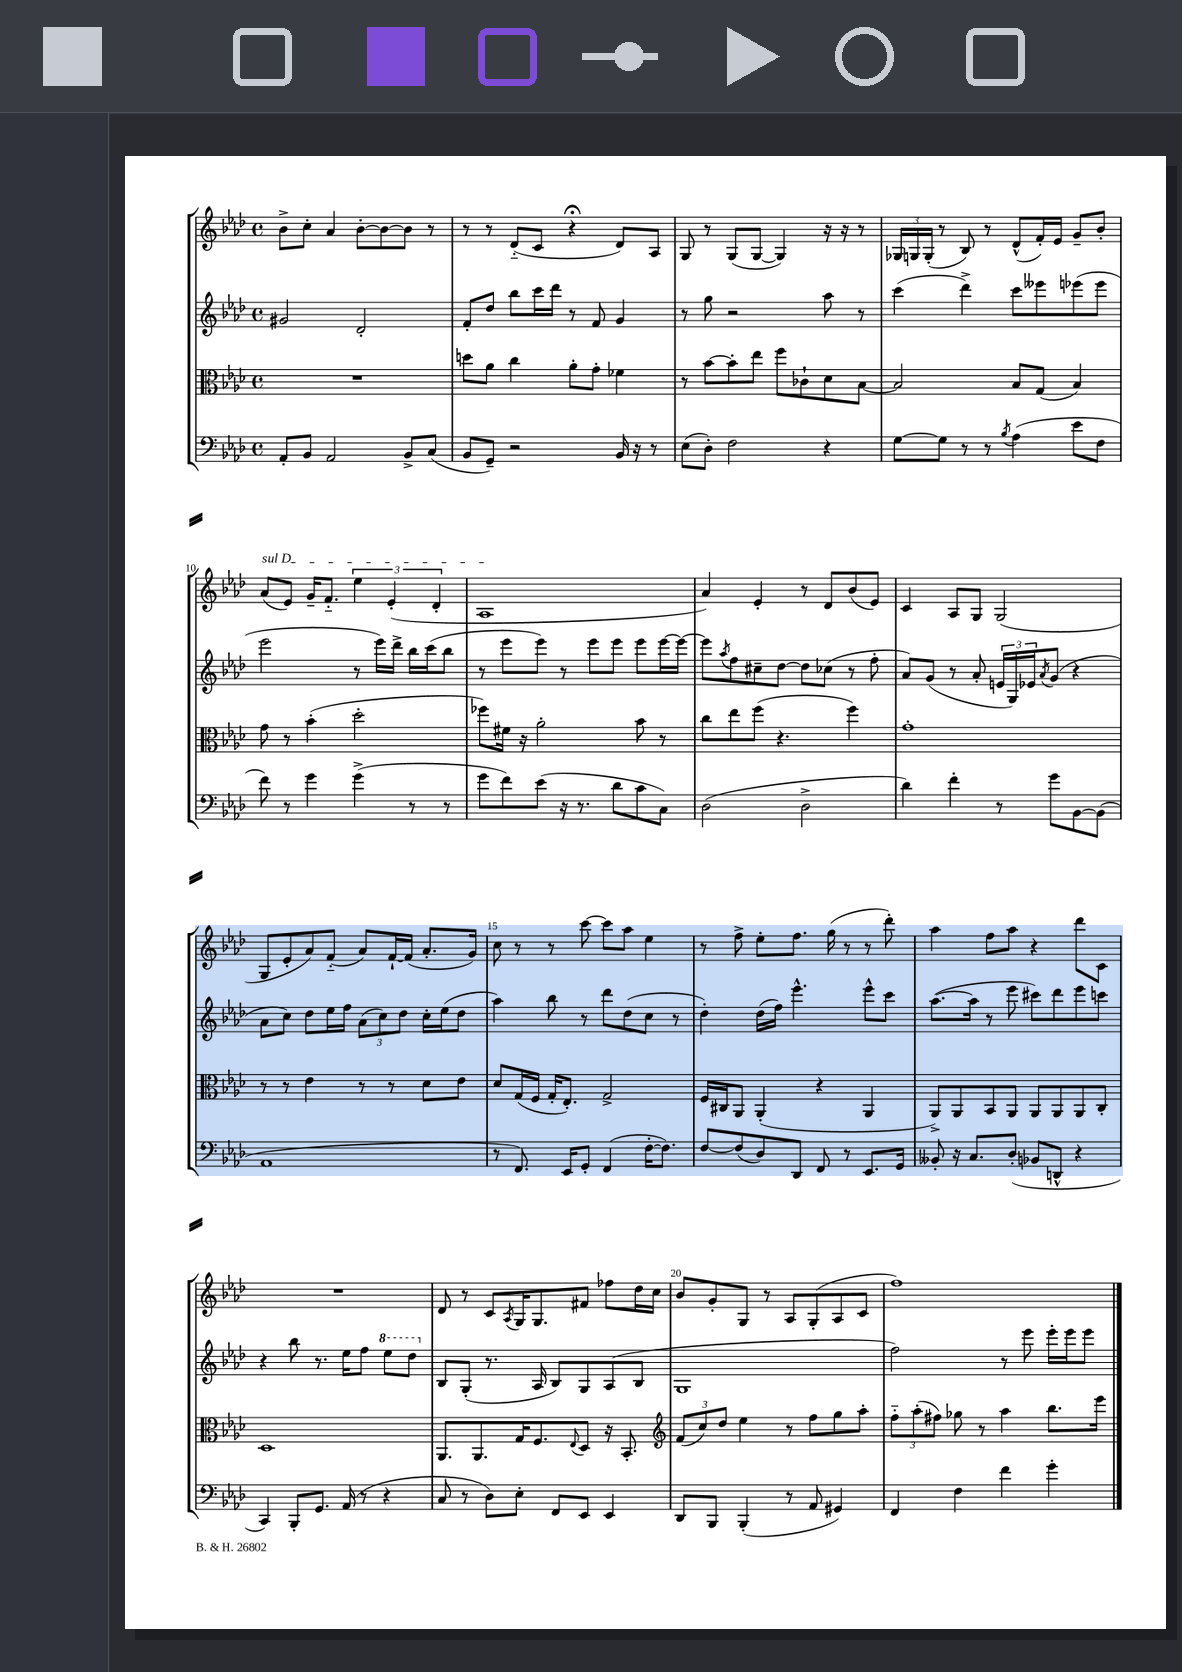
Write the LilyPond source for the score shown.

<<
\new StaffGroup <<
\new Staff = "s0" {
    \clef treble \key aes \major \defaultTimeSignature \time 4/4
    bes'8-> c''8-. aes'4 bes'8~-. bes'8~ bes'8 r8 |
    r8 r8 des'8-_( c'8 r4\fermata des'8) aes8 |
    g8 r8 g8( g8~ g4) r16 r16 r8 |
    \tuplet 3/2 { ges16 g16 g16-.( } r8 bes8) r8 des'8-^( f'16-.) ees'16 g'8-- bes'8-. |
    \once \override TextSpanner.bound-details.left.text = \markup { \italic "sul D" } aes'8\startTextSpan( ees'8) g'16-- f'8.-_ \tuplet 3/2 { ees''4 ees'4-.( des'4-. } |
    aes1\stopTextSpan |
    aes'4) ees'4-. r8 des'8 bes'8( ees'8) |
    c'4 aes8 g8 g2( |
    g8 ees'8-. aes'8) f'8-_( aes'8) f'16~-! f'16( aes'8.-. g'16) |
    c''8 r8 r8 c'''8~ c'''8 aes''8 ees''4 |
    r8 f''8-> ees''8-. f''8. g''16( r8 r8 des'''8-.) |
    aes''4 f''8 aes''8 r4 des'''8 c'8 |
    R1 |
    des'8 r8 c'8 \acciaccatura { aes8 } g16 g8. fis'8 fes''8 des''16 c''16 |
    bes'8 g'8-. g8 r8 aes8 g8-.( aes8 c'8 |
    f''1) \bar "|." |
}
\new Staff = "s1" {
    \clef treble \key aes \major \defaultTimeSignature \time 4/4
    gis'2 des'2-. |
    f'8-. des''8 bes''8 c'''16 des'''16 r8 f'8 g'4 |
    r8 g''8 r2 aes''8 r8 |
    c'''4( des'''4->) c'''8 eeses'''8 ees'''8( ees'''8 |
    ees'''2 r8 ees'''16) des'''16-> bes''16 c'''16( bes''8 |
    r8 ees'''8 ees'''8) r8 ees'''8 ees'''8 ees'''8 ees'''16~ ees'''16~ |
    ees'''8 \acciaccatura { aes''8 } f''8 cis''8-- des''8~ des''8 ces''8( r8 f''8-. |
    aes'8) g'8( r8 aes'8-. \tuplet 3/2 { e'16 g16) ees'16 } \acciaccatura { aes'8 } g'8( r4 |
    aes'8 c''8) des''8 ees''16 f''16 \tuplet 3/2 { aes'8( c''8) des''8 } c''16-. ees''16( des''8 |
    aes''4) bes''8 r8 des'''8 des''8( c''8 r8 |
    des''4-.) des''16( f''16) ees'''4.-^ ees'''8-^ c'''8 |
    aes''8.~( aes''16 r8 ees'''8 cis'''8) des'''8 ees'''8 c'''8 |
    r4 bes''8 r8. ees''16 f''8 \ottava #1 ees'''8 des'''8 \ottava #0 |
    bes8 g8-.( r8. aes16 bes8) g8 aes8( bes8 |
    g1 |
    f''2) r8 ees'''8 ees'''16-. ees'''16 ees'''8 \bar "|." |
}
\new Staff = "s2" {
    \clef alto \key aes \major \defaultTimeSignature \time 4/4
    R1 |
    d''8 aes'8 c''4 aes'8-. g'8-. fes'4 |
    r8 bes'8~ bes'8-. ees''8 f''8 ces'8-! des'8 bes8~ |
    bes2 bes8 g8( bes4) |
    g'8 r8 bes'4-.( des''2-. |
    fes''8) fis'16 r16 aes'2-. bes'8 r8 |
    c''8 ees''8 f''8( r4. f''4) |
    g'1-. |
    r8 r8 ees'4 r8 r8 des'8 ees'8 |
    des'8 g16( f16 g16-. ees8.-.) g2-> |
    f16 cis16 aes,8 aes,4-.( r4 aes,4 |
    aes,8->) aes,8 bes,8 aes,8 aes,8 aes,8 aes,8 c8-. |
    des1 |
    aes,8. aes,8. g16 f8. \appoggiatura { ees8 } des8 r16 bes,8.-. |
    \clef treble \tuplet 3/2 { f'8( c''8) des''8 } ees''4 r8 f''8 g''8 aes''8-. |
    \tuplet 3/2 { f''8-_ aes''8-.( fis''8) } ges''8 r8 aes''4 bes''8. ees'''16 \bar "|." |
}
\new Staff = "s3" {
    \clef bass \key aes \major \defaultTimeSignature \time 4/4
    aes,8-. bes,8 aes,2 bes,8-> c8( |
    bes,8 g,8--) r2 bes,16 r16 r8 |
    ees8( des8-.) f2 r4 |
    g8~ g8 r8 r8 \acciaccatura { bes8 } aes4( ees'8 f8 |
    f'8) r8 g'4 g'4->( r8 r8 |
    g'8 f'8) ees'8( r16 r8. des'8 c'8 c8) |
    des2( des2-> |
    des'4) f'4-. r8 g'8 bes,8~ bes,8( |
    aes,1 |
    r8 f,8.) ees,16 g,8-. f,4( f16~-. f8.) |
    f8~ f8( des8) des,8 f,8 r8 ees,8. g,16 |
    beses,8-. r16 c8. des8-.( bes,8 d,8-^ r4 |
    c,4) bes,,8-. g,8. aes,16( r8 r4 |
    c8 r8 des8) ees8-. f,8 ees,8 ees,4 |
    des,8 bes,,8 bes,,4-.( r8 aes,8 gis,4) |
    f,4 f4 f'4 g'4-. \bar "|." |
}
>>
>>
\layout { \context { \Score currentBarNumber = #6 \override BarNumber.break-visibility = ##(#f #t #t) barNumberVisibility = #(every-nth-bar-number-visible 5) } }
